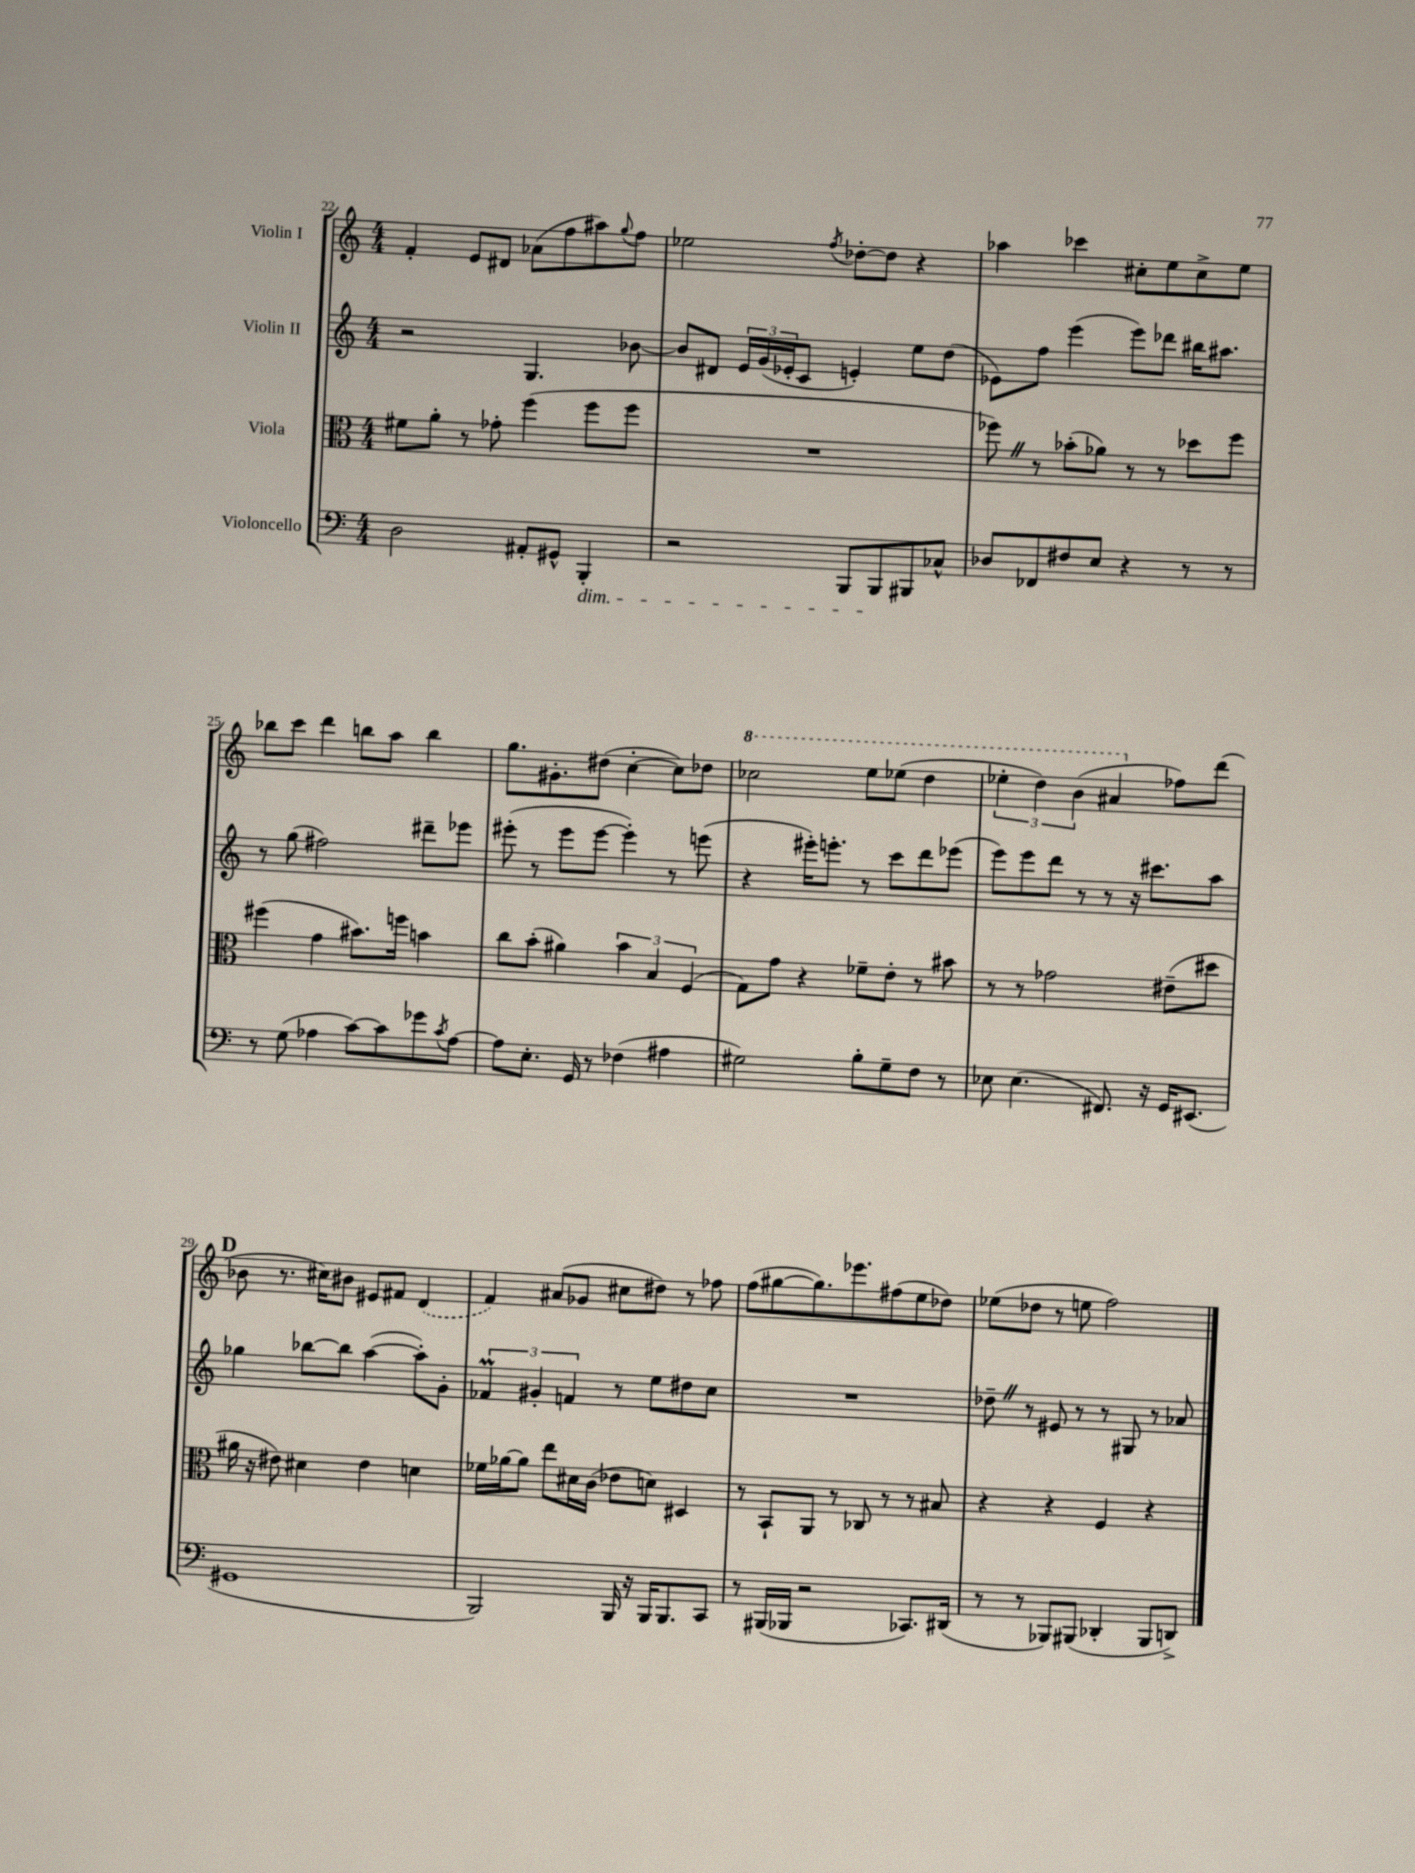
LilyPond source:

<<
\new StaffGroup <<
\new Staff = "s0" \with { instrumentName = "Violin I" } {
    \clef treble \key c \major \numericTimeSignature \time 4/4
    f'4-. e'8 dis'8 aes'8( f''8 ais''8) \appoggiatura { g''8 } f''8 |
    ees''2 \acciaccatura { f''8 } des''8~-. des''8 r4 |
    aes''4 ces'''4 cis''8-. e''8 cis''8-> e''8 |
    bes''8 c'''8 d'''4 b''8 a''8 b''4 |
    g''8. gis'8.-. dis''8( c''4~-. c''8) des''8 |
    \ottava #1 ces'''2 e'''8 ees'''8( d'''4 |
    \tuplet 3/2 { ees'''4-. d'''4) b''4( } ais''4 \ottava #0 fes''8) d'''8( |
    \mark \markup { \bold "D" } bes'8 r8. cis''16) bis'8 eis'8 fis'8 \once \slurDashed d'4( |
    f'4) ais'8( ges'8 cis''8 dis''8) r8 fes''8 |
    f''8( gis''8~ gis''8.) ees'''8. fis''8( e''8 des''8) |
    ees''8( des''8 r8 e''8 f''2) \bar "|." |
}
\new Staff = "s1" \with { instrumentName = "Violin II" } {
    \clef treble \key c \major \numericTimeSignature \time 4/4
    r2 g4. bes'8~ |
    bes'8 dis'8 \tuplet 3/2 { e'16 g'16( ees'16-. } c'8 e'4-.) e''8 d''8( |
    ees'8) f''8 e'''4( e'''8) des'''8 bis''16 ais''8. |
    r8 g''8( fis''2) dis'''8-- ees'''8 |
    eis'''8-.( r8 eis'''8 eis'''8~ eis'''4-.) r8 e'''8( |
    r4 eis'''16-.) e'''8.-. r8 c'''8 d'''8 ees'''8( |
    e'''8) e'''8 d'''8 r8 r8 r16 cis'''8. a''8 |
    \mark \markup { \bold "D" } ges''4 bes''8~ bes''8 a''4~( a''8-.) g'8-. |
    \tuplet 3/2 { fes'4\prall gis'4-. f'4 } r8 e''8 dis''8 c''8 |
    R1 |
    des''8-- \once \override BreathingSign.text = \markup { \musicglyph "scripts.caesura.straight" } \breathe r8 eis'8 r8 r8 gis8 r8 aes'8 \bar "|." |
}
\new Staff = "s2" \with { instrumentName = "Viola" } {
    \clef alto \key c \major \numericTimeSignature \time 4/4
    fis'8 a'8-. r8 ges'8-. f''4( f''8 f''8 |
    R1 |
    fes''8) \once \override BreathingSign.text = \markup { \musicglyph "scripts.caesura.straight" } \breathe r8 bes'8-.( aes'8) r8 r8 des''8 fes''8 |
    fis''4( g'4 bis'8.) f''16 b'4 |
    c''8 b'8-.( ais'4) \tuplet 3/2 { b'4 b4 f4( } |
    g8) g'8 r4 fes'8-- e'8-. r8 bis'8 |
    r8 r8 ges'2 eis'8--( dis''8 |
    \mark \markup { \bold "D" } ais'16 r16 eis'8) dis'4 eis'4 d'4 |
    fes'16 aes'16~ aes'8 e''8 dis'16 c'16( ees'8 d'8) dis4 |
    r8 b,8-! a,8 r8 ces8 r8 r8 bis8 |
    r4 r4 f4 r4 \bar "|." |
}
\new Staff = "s3" \with { instrumentName = "Violoncello" } {
    \clef bass \key c \major \numericTimeSignature \time 4/4
    d2 ais,8-. gis,8-^ b,,4-.\dim |
    r2 b,,8 b,,8\! bis,,8 ces8-^ |
    des8 fes,8 fis8 e8 r4 r8 r8 |
    r8 g8( aes4 c'8~) c'8 ges'8 \acciaccatura { c'8 } aes8~ |
    aes8 e8.-. g,16 r8 fes4( ais4 |
    gis2) b8-. gis8-- f8 r8 |
    ees8 ees4.( fis,8.) r16 g,16 eis,8.( |
    \mark \markup { \bold "D" } gis,1 |
    b,,2) b,,16 r16 b,,16 b,,8. c,8 |
    r8 bis,,16( bes,,16 r2 ces,8.) dis,16( |
    r8 r8 bes,,8) bis,,8( des,4-. bis,,8 d,8->) \bar "|." |
}
>>
>>
\layout { \context { \Score currentBarNumber = #22 } }
